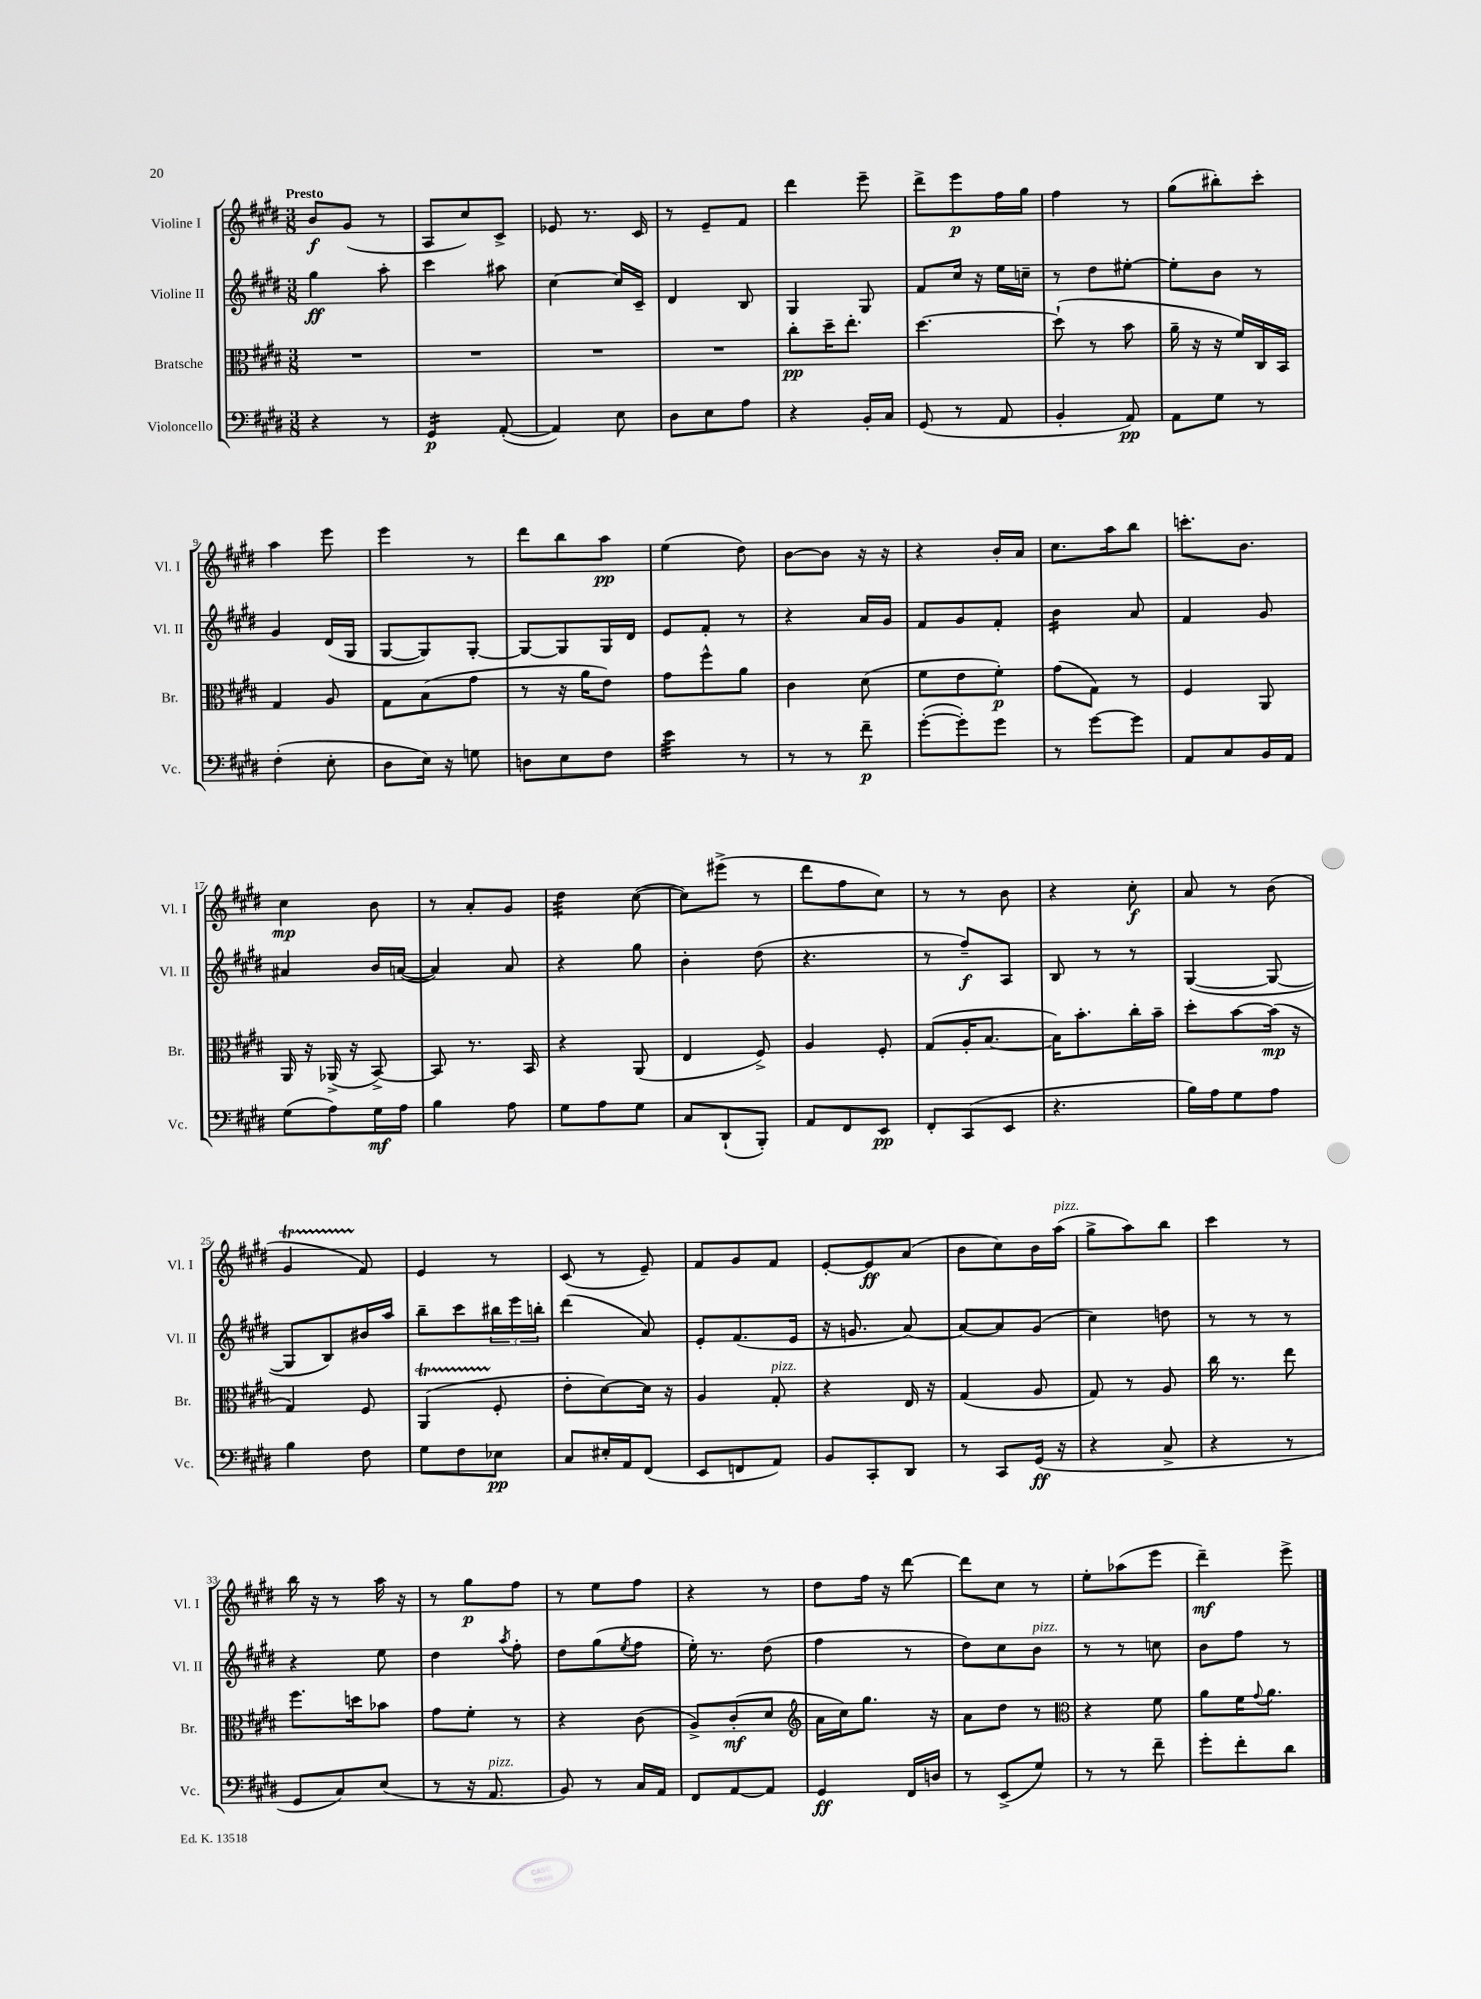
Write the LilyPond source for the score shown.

<<
\new StaffGroup <<
\new Staff = "s0" \with { instrumentName = "Violine I" shortInstrumentName = "Vl. I" } {
    \clef treble \key e \major \numericTimeSignature \time 3/8 \tempo "Presto"
    b'8\f gis'8( r8 |
    a8 cis''8) cis'8-> |
    ees'8 r8. cis'16 |
    r8 e'8-- fis'8 |
    dis'''4 e'''8-- |
    dis'''8-> e'''8\p fis''16 gis''16 |
    fis''4 r8 |
    gis''8( bis''8-.) cis'''8-. |
    a''4 e'''8 |
    e'''4 r8 |
    dis'''8 b''8 a''8\pp |
    e''4( dis''8) |
    b'8~ b'8 r16 r16 |
    r4 b'16-. a'16 |
    cis''8. a''16 b''8 |
    c'''8.-. b'8. |
    cis''4\mp b'8 |
    r8 a'8-. gis'8 |
    dis''4:32 cis''8~( |
    cis''8) eis'''8->( r8 |
    dis'''8 fis''8 cis''8) |
    r8 r8 b'8 |
    r4 cis''8-.\f |
    a'8 r8 b'8( |
    gis'4\startTrillSpan fis'8\stopTrillSpan) |
    e'4 r8 |
    cis'8( r8 e'8--) |
    fis'8 gis'8 fis'8 |
    e'8~-. e'8\ff a'8( |
    b'8 cis''8) b'16 a''16^\markup { \italic "pizz." }( |
    gis''8-> a''8) b''8 |
    cis'''4 r8 |
    b''16 r16 r8 a''16 r16 |
    r8 gis''8\p fis''8 |
    r8 e''8 fis''8 |
    r4 r8 |
    dis''8 fis''16 r16 dis'''8~ |
    dis'''8 cis''8 r8 |
    e''8-. aes''8( e'''8 |
    dis'''4--\mf) e'''8-> \bar "|." |
}
\new Staff = "s1" \with { instrumentName = "Violine II" shortInstrumentName = "Vl. II" } {
    \clef treble \key e \major \numericTimeSignature \time 3/8
    gis''4\ff a''8-. |
    cis'''4 ais''8 |
    cis''4~ cis''16 cis'16-- |
    dis'4 b8 |
    gis4 gis8 |
    fis'8 cis''16 r16 e''16 c''16-- |
    r8 dis''8 eis''8~-. |
    eis''8-. b'8 r8 |
    gis'4 dis'16( gis16 |
    gis8~ gis8) gis8~-. |
    gis8~ gis8 gis16 dis'16 |
    e'8 fis'8-. r8 |
    r4 a'16 gis'16 |
    fis'8 gis'8 fis'8-. |
    b'4:16 a'8 |
    fis'4 gis'8 |
    ais'4 b'16 a'16~( |
    a'4) a'8 |
    r4 gis''8 |
    b'4-. dis''8( |
    r4. |
    r8 fis''8--\f) a8 |
    b8 r8 r8 |
    gis4~( gis8~ |
    gis8 b8) bis'16 a''16 |
    b''8-- cis'''8 \tuplet 3/2 { bis''16 e'''16 b''16-. } |
    dis'''4( a'8) |
    e'8-. fis'8.( e'16 |
    r16 g'8. a'8~) |
    a'8~ a'8 gis'8( |
    cis''4) d''8 |
    r8 r8 r8 |
    r4 e''8 |
    dis''4 \acciaccatura { a''8 } fis''8-. |
    dis''8 gis''8( \acciaccatura { e''8 } fis''8 |
    e''16-.) r8. dis''8( |
    fis''4 r8 |
    dis''8) cis''8 b'8^\markup { \italic "pizz." } |
    r8 r8 c''8 |
    b'8 fis''8 r8 \bar "|." |
}
\new Staff = "s2" \with { instrumentName = "Bratsche" shortInstrumentName = "Br." } {
    \clef alto \key e \major \numericTimeSignature \time 3/8
    R4. |
    R4. |
    R4. |
    R4. |
    cis''8-.\pp dis''16-- e''8.-. |
    dis''4.~ |
    dis''8-!( r8 b'8 |
    a'16-- r16 r16 fis'16) cis16 b,16 |
    gis4 a8 |
    gis8 b8( gis'8 |
    r8 r16 a'16 e'8) |
    gis'8 fis''8-^ a'8 |
    cis'4 dis'8( |
    fis'8 e'8 fis'8-.\p) |
    gis'8( gis8) r8 |
    fis4 a,8 |
    a,16 r16 aes,16->( r16 b,8~->) |
    b,8 r8. b,16 |
    r4 a,8( |
    e4 fis8->) |
    a4 fis8-. |
    gis8( a16-. b8.~ |
    b16) b'8.-. cis''16-. b'16-- |
    dis''8-. b'8~ b'16\mp( r16 |
    gis4) fis8 |
    a,4\startTrillSpan( fis8-.\stopTrillSpan |
    e'8-. dis'8~) dis'16 r16 |
    a4 gis8-.^\markup { \italic "pizz." } |
    r4 e16 r16 |
    gis4( a8 |
    gis8) r8 a8 |
    cis''16 r8. e''8 |
    fis''8. d''16 bes'8 |
    gis'8 fis'8-. r8 |
    r4 cis'8( |
    a8->) cis'8-.\mf( dis'8 |
    \clef treble a'16 cis''16) gis''8. r16 |
    a'8 dis''8 r8 |
    \clef alto r4 fis'8 |
    a'8 fis'16 \appoggiatura { gis'8 } a'8. \bar "|." |
}
\new Staff = "s3" \with { instrumentName = "Violoncello" shortInstrumentName = "Vc." } {
    \clef bass \key e \major \numericTimeSignature \time 3/8
    r4 r8 |
    gis,4:16\p a,8~-.( |
    a,4) e8 |
    dis8 e8 a8 |
    r4 b,16-. cis16 |
    gis,8( r8 a,8 |
    b,4-. a,8\pp) |
    a,8 gis8 r8 |
    fis4-.( e8-. |
    dis8 e16) r16 g8 |
    d8 e8 fis8 |
    e'4:32 r8 |
    r8 r8 fis'8--\p |
    gis'8~-.( gis'8-.) gis'8 |
    r8 gis'8~ gis'8 |
    a,8 cis8 b,16 a,16 |
    gis8( a8) gis16\mf a16 |
    b4 a8 |
    gis8 a8 gis8 |
    cis8 dis,8-!( b,,8-.) |
    a,8 fis,8 e,8\pp |
    fis,8-. cis,8( e,8 |
    r4. |
    b16) a16 gis8 a8 |
    b4 fis8 |
    gis8 fis8 ees8\pp |
    cis8 eis16-. a,16 fis,8( |
    e,8 f,8 a,8) |
    b,8 cis,8-. dis,8 |
    r8 cis,8 gis,16\ff( r16 |
    r4 cis8-> |
    r4 r8 |
    gis,8 cis8) e8( |
    r8 r16 a,8.^\markup { \italic "pizz." } |
    b,8) r8 cis16 a,16 |
    fis,8 a,8~ a,8 |
    gis,4\ff fis,16 d16 |
    r8 e,8->( gis8) |
    r8 r8 fis'8-- |
    gis'8-. fis'8-. dis'8 \bar "|." |
}
>>
>>
